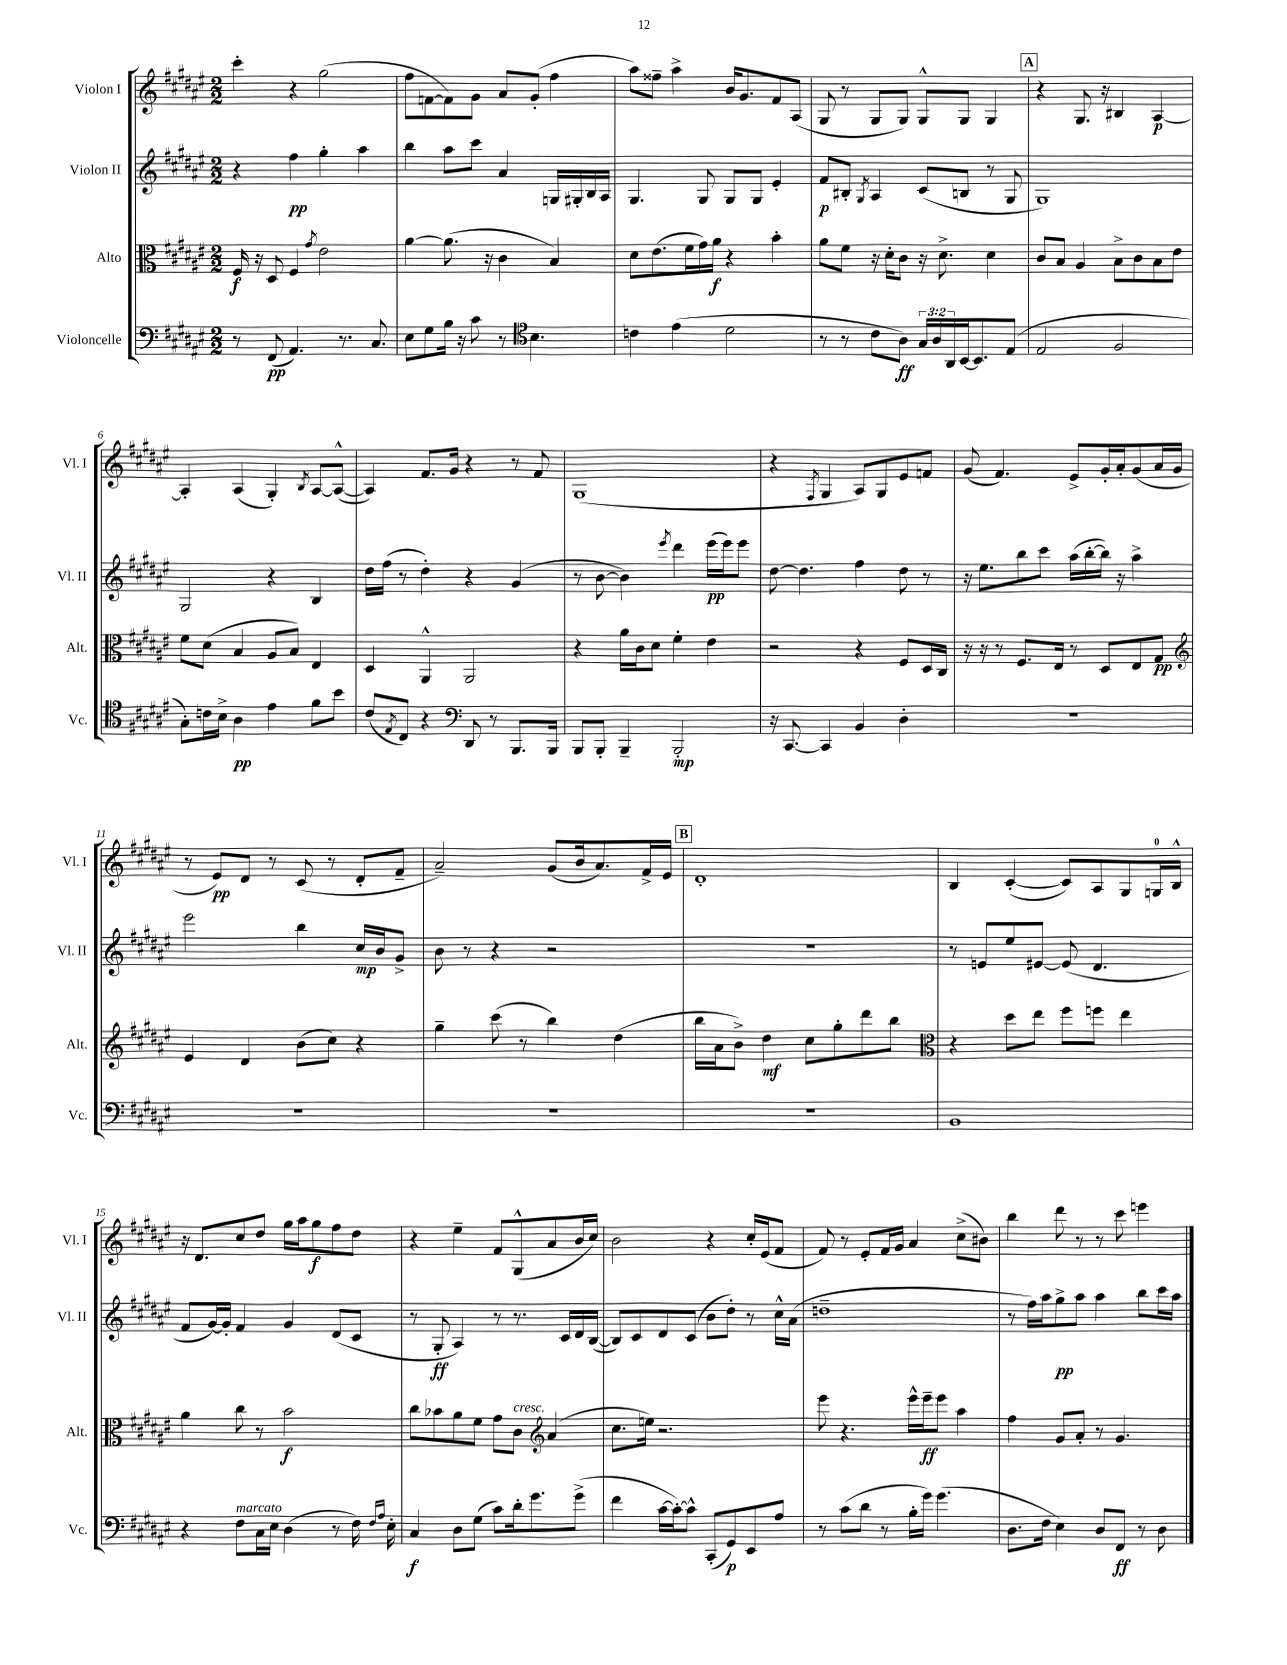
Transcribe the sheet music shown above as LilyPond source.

<<
\new StaffGroup <<
\new Staff = "s0" \with { instrumentName = "Violon I" shortInstrumentName = "Vl. I" } {
    \clef treble \key fis \major \numericTimeSignature \time 2/2
    cis'''4-. r4 gis''2( |
    fis''8 f'8~ f'8) gis'8 ais'8 gis'8-.( fis''4 |
    ais''8) fisis''8-- ais''4-> b'16 gis'8. fis'8 ais8( |
    gis8 r8 gis8 gis8) gis8-^ gis8 gis4 |
    \mark \markup { \box "A" } r4 gis8. r16 bis4 ais4~\p |
    ais4-. ais4( gis4-.) \acciaccatura { b8 } ais8~ ais8~-^( |
    ais4) fis'8. gis'16 r4 r8 fis'8 |
    gis1( |
    r4 \acciaccatura { fis8 } gis4 ais8) gis8 eis'8 f'8 |
    gis'8( fis'4.) eis'8-> gis'16-. ais'16-. gis'8( ais'16 gis'16 |
    r8 eis'8\pp) dis'8 r8 cis'8( r8 dis'8-. fis'8-- |
    ais'2--) gis'8( b'16 ais'8.) fis'16-> eis'16 |
    \mark \markup { \box "B" } dis'1-. |
    b4 cis'4~-.( cis'8) ais8 gis8 g16-0 b16-^ |
    r16 dis'8. cis''8 dis''8 gis''16 ais''16 gis''8\f fis''8 dis''8 |
    r4 eis''4-- fis'8 gis8-^( ais'8 b'16 cis''16) |
    b'2 r4 cis''16-. eis'16( fis'8 |
    fis'8) r8 eis'8-. fis'16 gis'16 ais'4 cis''8->( bis'8) |
    b''4 dis'''8 r8 r8 cis'''8 e'''4 \bar "|." |
}
\new Staff = "s1" \with { instrumentName = "Violon II" shortInstrumentName = "Vl. II" } {
    \clef treble \key fis \major \numericTimeSignature \time 2/2
    r4 fis''4\pp gis''4-. ais''4 |
    b''4 ais''8 cis'''8 ais'4 g16 gis16-. b16 ais16 |
    gis4. gis8 gis8 gis8 eis'4-. |
    fis'8\p bis8-. \acciaccatura { gis8 } ais4 cis'8( b8 r8 gis8 |
    \mark \markup { \box "A" } gis1) |
    gis2 r4 b4 |
    dis''16 fis''16( r8 dis''4-.) r4 gis'4( |
    r8 b'8~ b'4) \acciaccatura { eis'''8 } dis'''4 eis'''16\pp( eis'''16) eis'''8 |
    dis''8~ dis''4. fis''4 dis''8 r8 |
    r16 eis''8. b''8 cis'''8 ais''16( b''16~-. b''16) r16 ais''4-> |
    eis'''2 b''4 cis''16\mp b'16 gis'8-> |
    b'8 r8 r4 r2 |
    \mark \markup { \box "B" } r1 |
    r8 e'8 eis''8 eis'8~ eis'8( dis'4. |
    fis'8 gis'16~) gis'16-. fis'4 gis'4 dis'8( cis'8 |
    r8 gis8-.\ff ais4) r8 r8. cis'16 dis'16 b16~( |
    b8) cis'8 dis'8 cis'8( b'8 dis''8-.) r8 cis''16-^ ais'16( |
    d''1-- |
    r8 fis''16) ais''16 gis''8->\pp ais''8 ais''4 b''8 cis'''16 ais''16 \bar "|." |
}
\new Staff = "s2" \with { instrumentName = "Alto" shortInstrumentName = "Alt." } {
    \clef alto \key fis \major \numericTimeSignature \time 2/2
    fis16\f r16 dis8 fis4 \acciaccatura { gis'8 } eis'2 |
    ais'4~ ais'8.( r16 cis'4 b4) |
    dis'8 eis'8.( fis'16 gis'16) ais'16\f r4 b'4-. |
    ais'8 fis'8 r16 dis'16-. cis'8 r16 dis'8.-> dis'4 |
    \mark \markup { \box "A" } cis'8 b8 ais4 b8-> cis'8 b8 eis'8 |
    fis'8 dis'8( b4 ais8 b8) eis4 |
    dis4 ais,4-^ ais,2 |
    r4 ais'16 cis'16 dis'8 fis'4-. eis'4 |
    r2 r4 fis8 dis16 cis16 |
    r16 r16 r8 fis8. eis16 r8 dis8 eis8 gis8\pp |
    \clef treble eis'4 dis'4 b'8( cis''8) r4 |
    gis''4-- cis'''8( r8 b''4) dis''4( |
    \mark \markup { \box "B" } b''16 ais'16 b'8->) dis''4\mf cis''8 gis''8-. dis'''8 b''8 |
    \clef alto r4 dis''8 eis''8 fis''8 f''8 eis''4 |
    ais'4 cis''8 r8 b'2\f |
    cis''8 bes'8 ais'8 fis'8 gis'8 cis'8^\markup { \italic "cresc." } \clef treble ais'4( |
    cis''8. e''16) r2. |
    eis'''8 r4. eis'''16-^ eis'''16--\ff eis'''8 ais''4 |
    fis''4 gis'8 ais'8-. r8 gis'4. \bar "|." |
}
\new Staff = "s3" \with { instrumentName = "Violoncelle" shortInstrumentName = "Vc." } {
    \clef bass \key fis \major \numericTimeSignature \time 2/2 \override Staff.TupletNumber.text = #tuplet-number::calc-fraction-text
    r8 fis,8\pp( ais,4.) r8. cis8. |
    eis8 gis8 b16 r16 cis'8 r8 \clef tenor b4. |
    c'4 eis'4( dis'2 |
    r8 r8 cis'8 ais8\ff) \tuplet 3/2 { gis16 ais16 ais,16 } b,16~ b,8. eis8( |
    \mark \markup { \box "A" } eis2 fis2 |
    gis8-.) c'16 b16-> ais4\pp eis'4 fis'8 b'8 |
    cis'8( \acciaccatura { eis8 } cis8) r4 \clef bass dis,8 r8 b,,8. b,,16 |
    b,,8 b,,8-. b,,4-- b,,2-.\mp |
    r16 cis,8.~ cis,4 b,4 dis4-. |
    R1 |
    R1 |
    R1 |
    \mark \markup { \box "B" } R1 |
    b,1 |
    r4 fis8^\markup { \italic "marcato" } cis16 eis16 dis4( r8 fis16) \grace { fis16 ais16 } eis16-. |
    cis4\f dis8 gis8( cis'8) dis'16-. gis'8. gis'8->( |
    fis'4 cis'16~ cis'16~-.) cis'8-^ cis,8-.( gis,8\p) eis,8 ais8 |
    r8 cis'8( dis'8 r8 b16-. gis'16) gis'4.( |
    dis8. fis16 eis4) dis8 fis,8\ff r8 dis8 \bar "|." |
}
>>
>>
